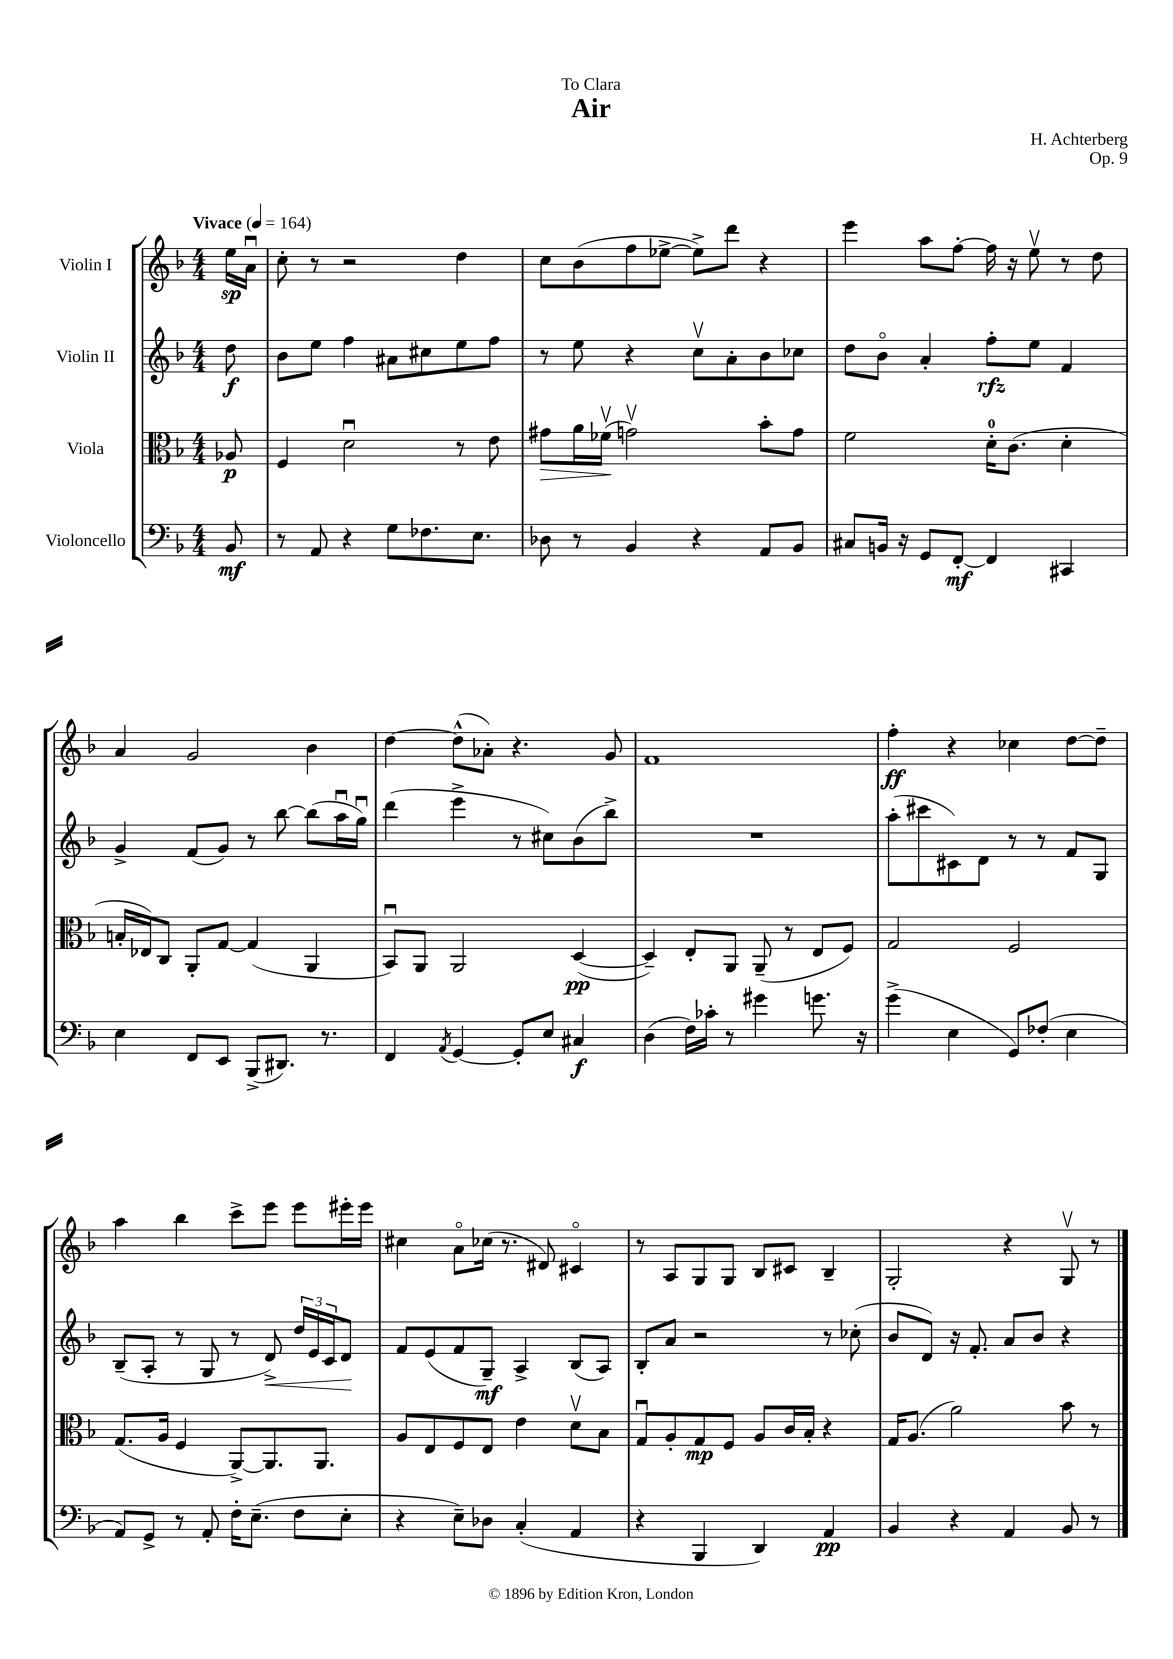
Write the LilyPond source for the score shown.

\header { title = "Air" composer = "H. Achterberg" dedication = "To Clara" opus = "Op. 9" }
<<
\new StaffGroup <<
\new Staff = "s0" \with { instrumentName = "Violin I" } {
    \clef treble \key f \major \numericTimeSignature \time 4/4 \partial 8 \tempo "Vivace" 4 = 164
    e''16\sp a'16\downbow |
    c''8-. r8 r2 d''4 |
    c''8 bes'8( f''8 ees''8~-> ees''8->) d'''8 r4 |
    e'''4 a''8 f''8~-. f''16 r16 e''8\upbow r8 d''8 |
    a'4 g'2 bes'4 |
    d''4~ d''8-^( aes'8-.) r4. g'8 |
    f'1 |
    f''4-.\ff r4 ces''4 d''8~ d''8-- |
    a''4 bes''4 c'''8-> e'''8 e'''8 eis'''16-. eis'''16 |
    cis''4 a'8\flageolet ces''16( r8. dis'8) cis'4\flageolet |
    r8 a8 g8 g8 bes8 cis'8 bes4-- |
    g2-. r4 g8\upbow r8 \bar "|." |
}
\new Staff = "s1" \with { instrumentName = "Violin II" } {
    \clef treble \key f \major \numericTimeSignature \time 4/4 \partial 8
    d''8\f |
    bes'8 e''8 f''4 ais'8 cis''8 e''8 f''8 |
    r8 e''8 r4 c''8\upbow a'8-. bes'8 ces''8 |
    d''8 bes'8\flageolet a'4-. f''8-.\rfz e''8 f'4 |
    g'4-> f'8( g'8) r8 bes''8~ bes''8( a''16\downbow g''16\downbow) |
    d'''4( e'''4-> r8 cis''8) bes'8( bes''8->) |
    R1 |
    a''8-.( cis'''8 cis'8) d'8 r8 r8 f'8 g8 |
    bes8--( a8-. r8 g8 r8 d'8->\<) \tuplet 3/2 { d''16 e'16 c'16 } d'8\! |
    f'8 e'8( f'8 g8--\mf) a4-> bes8( a8) |
    bes8-. a'8 r2 r8 ces''8-.( |
    bes'8 d'8) r16 f'8.-. a'8 bes'8 r4 \bar "|." |
}
\new Staff = "s2" \with { instrumentName = "Viola" } {
    \clef alto \key f \major \numericTimeSignature \time 4/4 \partial 8
    aes8\p |
    f4 d'2\downbow r8 e'8 |
    gis'8\> a'16 fes'16\upbow\!( g'2\upbow) bes'8-. g'8 |
    f'2 d'16-0-. c'8.( d'4-. |
    b16-. ees16) c8 a,8-. g8~ g4( a,4 |
    bes,8\downbow) a,8 a,2 d4~\pp( |
    d4--) e8-. a,8 a,8--( r8 e8 f8) |
    g2 f2 |
    g8.( a16 f4 a,8~->) a,8. a,8. |
    a8 e8 f8 e8 e'4 d'8\upbow bes8 |
    g8\downbow a8-. g8\mp f8 a8 c'16 bes16-. r4 |
    g16 a8.( a'2) bes'8 r8 \bar "|." |
}
\new Staff = "s3" \with { instrumentName = "Violoncello" } {
    \clef bass \key f \major \numericTimeSignature \time 4/4 \partial 8
    bes,8\mf |
    r8 a,8 r4 g8 fes8. e8. |
    des8 r8 bes,4 r4 a,8 bes,8 |
    cis8 b,16 r16 g,8 f,8~-.\mf f,4 cis,4 |
    e4 f,8 e,8 bes,,8->( dis,8.) r8. |
    f,4 \acciaccatura { a,8 } g,4~ g,8-. e8 cis4\f |
    d4( f16) ces'16-. r8 gis'4 g'8. r16 |
    g'4->( e4 g,8) fes8-.( e4 |
    a,8) g,8-> r8 a,8-. f16-. e8.--( f8 e8-. |
    r4 e8--) des8 c4-.( a,4 |
    r4 bes,,4 d,4) a,4\pp |
    bes,4 r4 a,4 bes,8 r8 \bar "|." |
}
>>
>>
\layout { \context { \Score \remove "Bar_number_engraver" } }
